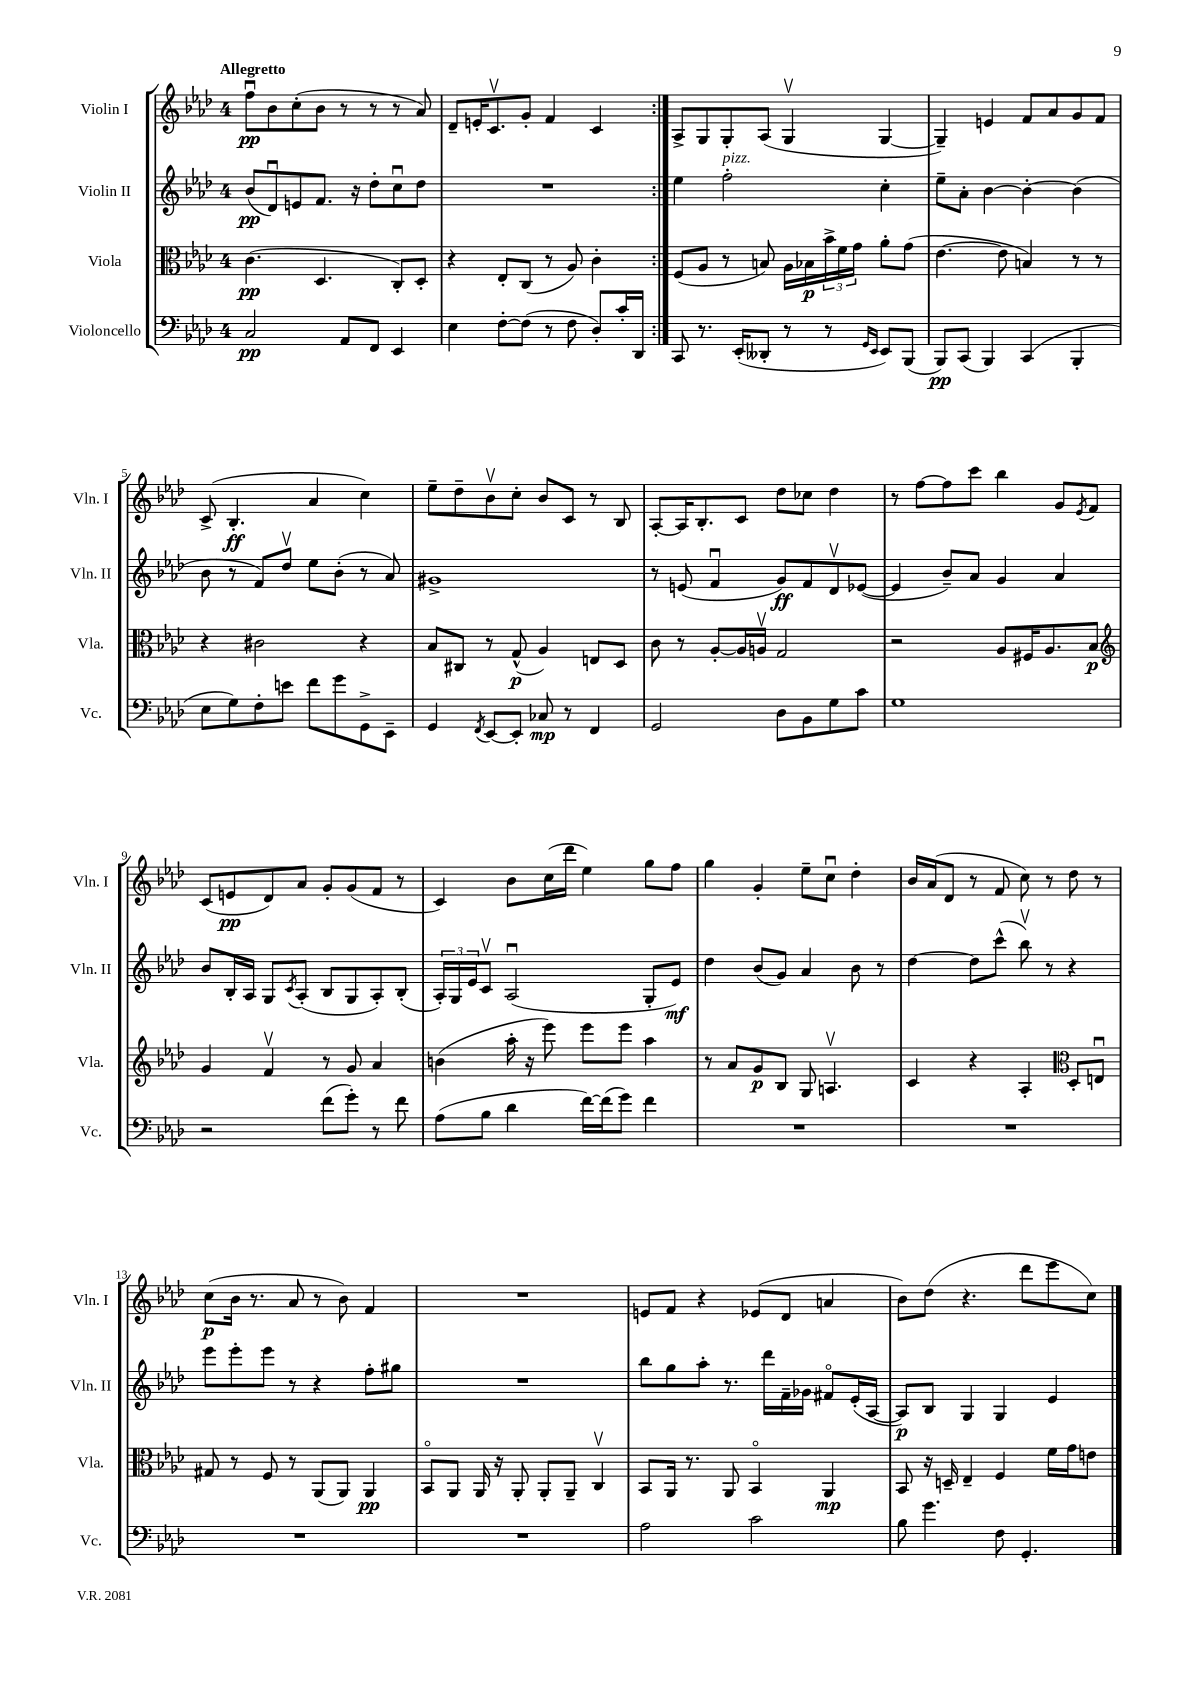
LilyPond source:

<<
\new StaffGroup <<
\new Staff = "s0" \with { instrumentName = "Violin I" shortInstrumentName = "Vln. I" } {
    \clef treble \key aes \major \once \override Staff.TimeSignature.style = #'single-digit \time 4/4 \tempo "Allegretto"
    \repeat volta 2 { f''8\downbow\pp bes'8 c''8-.( bes'8 r8 r8 r8 aes'8) |
    des'8-- e'16-. c'8.\upbow g'8-. f'4 c'4 | }
    aes8-> g8 g8-. aes8( g4\upbow g4~ |
    g4--) e'4 f'8 aes'8 g'8 f'8 |
    c'8->( bes4.-.\ff aes'4 c''4) |
    ees''8-- des''8-- bes'8\upbow c''8-. bes'8 c'8 r8 bes8 |
    aes8~-. aes16 bes8.-. c'8 des''8 ces''8 des''4 |
    r8 f''8~ f''8 c'''8 bes''4 g'8 \acciaccatura { ees'8 } f'8 |
    c'8( e'8\pp des'8) aes'8 g'8-. g'8( f'8 r8 |
    c'4) bes'8 c''16( des'''16 ees''4) g''8 f''8 |
    g''4 g'4-. ees''8-- c''8\downbow des''4-. |
    bes'16 aes'16( des'8 r8 f'8 c''8) r8 des''8 r8 |
    c''8\p( bes'16 r8. aes'8 r8 bes'8) f'4 |
    R1 |
    e'8 f'8 r4 ees'8( des'8 a'4 |
    bes'8) des''8( r4. des'''8 ees'''8 c''8) \bar "|." |
}
\new Staff = "s1" \with { instrumentName = "Violin II" shortInstrumentName = "Vln. II" } {
    \clef treble \key aes \major \once \override Staff.TimeSignature.style = #'single-digit \time 4/4
    \repeat volta 2 { bes'8\pp( des'8\downbow) e'8 f'8. r16 des''8-. c''8\downbow des''8 |
    R1 | }
    ees''4 f''2-.^\markup { \italic "pizz." } c''4-. |
    ees''8-- aes'8-. bes'4~ bes'4~-. bes'4( |
    bes'8 r8 f'8) des''8\upbow ees''8 bes'8-.( r8 aes'8) |
    gis'1-> |
    r8 e'8( f'4\downbow g'8\ff) f'8 des'8\upbow ees'8~( |
    ees'4 bes'8--) aes'8 g'4 aes'4 |
    bes'8 bes16-. aes16 g8 \acciaccatura { c'8 } aes8-.( bes8 g8 aes8-.) bes8-.( |
    \tuplet 3/2 { aes16-.) g16 ees'16 } c'8\upbow aes2\downbow( g8-. ees'8\mf) |
    des''4 bes'8( g'8) aes'4 bes'8 r8 |
    des''4~ des''8 c'''8-^( bes''8\upbow) r8 r4 |
    ees'''8 ees'''8-. ees'''8 r8 r4 f''8-. gis''8 |
    R1 |
    bes''8 g''8 aes''8-. r8. des'''16 f'16-- ges'16 fis'8\flageolet ees'16-.( aes16~ |
    aes8\p) bes8 g4 g4 ees'4 \bar "|." |
}
\new Staff = "s2" \with { instrumentName = "Viola" shortInstrumentName = "Vla." } {
    \clef alto \key aes \major \once \override Staff.TimeSignature.style = #'single-digit \time 4/4
    \repeat volta 2 { c'4.\pp( des4. c8-.) des8-. |
    r4 ees8-. c8( r8 aes8) c'4-. | }
    f8( aes8 r8 b8) aes16 bes16\p \tuplet 3/2 { bes'16-> f'16 g'16 } aes'8-. g'8( |
    ees'4.~ ees'8 b4) r8 r8 |
    r4 cis'2 r4 |
    bes8 cis8 r8 g8-^\p( aes4) e8 des8 |
    c'8 r8 aes8~-. aes16 a16\upbow g2 |
    r2 aes8 fis16 aes8. bes8\p |
    \clef treble g'4 f'4\upbow r8 g'8 aes'4 |
    b'4( aes''16-. r16 ees'''8) ees'''8 ees'''8 aes''4 |
    r8 aes'8 g'8\p bes8 g8 a4.\upbow |
    c'4 r4 aes4-. \clef alto des8-. e8\downbow |
    gis8 r8 f8 r8 aes,8( aes,8) aes,4\pp |
    bes,8\flageolet aes,8 aes,16 r16 aes,8-. aes,8-. aes,8-- c4\upbow |
    bes,8 aes,16 r8. aes,8 bes,4\flageolet aes,4\mp |
    bes,8 r16 d16-- ees4-- f4 f'16 g'16 e'8 \bar "|." |
}
\new Staff = "s3" \with { instrumentName = "Violoncello" shortInstrumentName = "Vc." } {
    \clef bass \key aes \major \once \override Staff.TimeSignature.style = #'single-digit \time 4/4
    \repeat volta 2 { c2\pp aes,8 f,8 ees,4 |
    ees4 f8~-. f8( r8 f8 des8-.) c'16-. des,16 | }
    c,8 r8. ees,16-.( deses,8-. r8 r8 \grace { g,16 ees,16 } ees,8) bes,,8( |
    bes,,8\pp) c,8( bes,,4) c,4( bes,,4-. |
    ees8 g8) f8-. e'8 f'8 g'8 g,8-> ees,8-- |
    g,4 \acciaccatura { f,8 } ees,8~ ees,8-. ces8\mp r8 f,4 |
    g,2 des8 bes,8 g8 c'8 |
    g1 |
    r2 f'8( g'8-.) r8 f'8 |
    aes8( bes8 des'4 f'16~) f'16( g'8) f'4 |
    R1 |
    R1 |
    R1 |
    R1 |
    aes2 c'2 |
    bes8 g'4. f8 g,4.-. \bar "|." |
}
>>
>>
